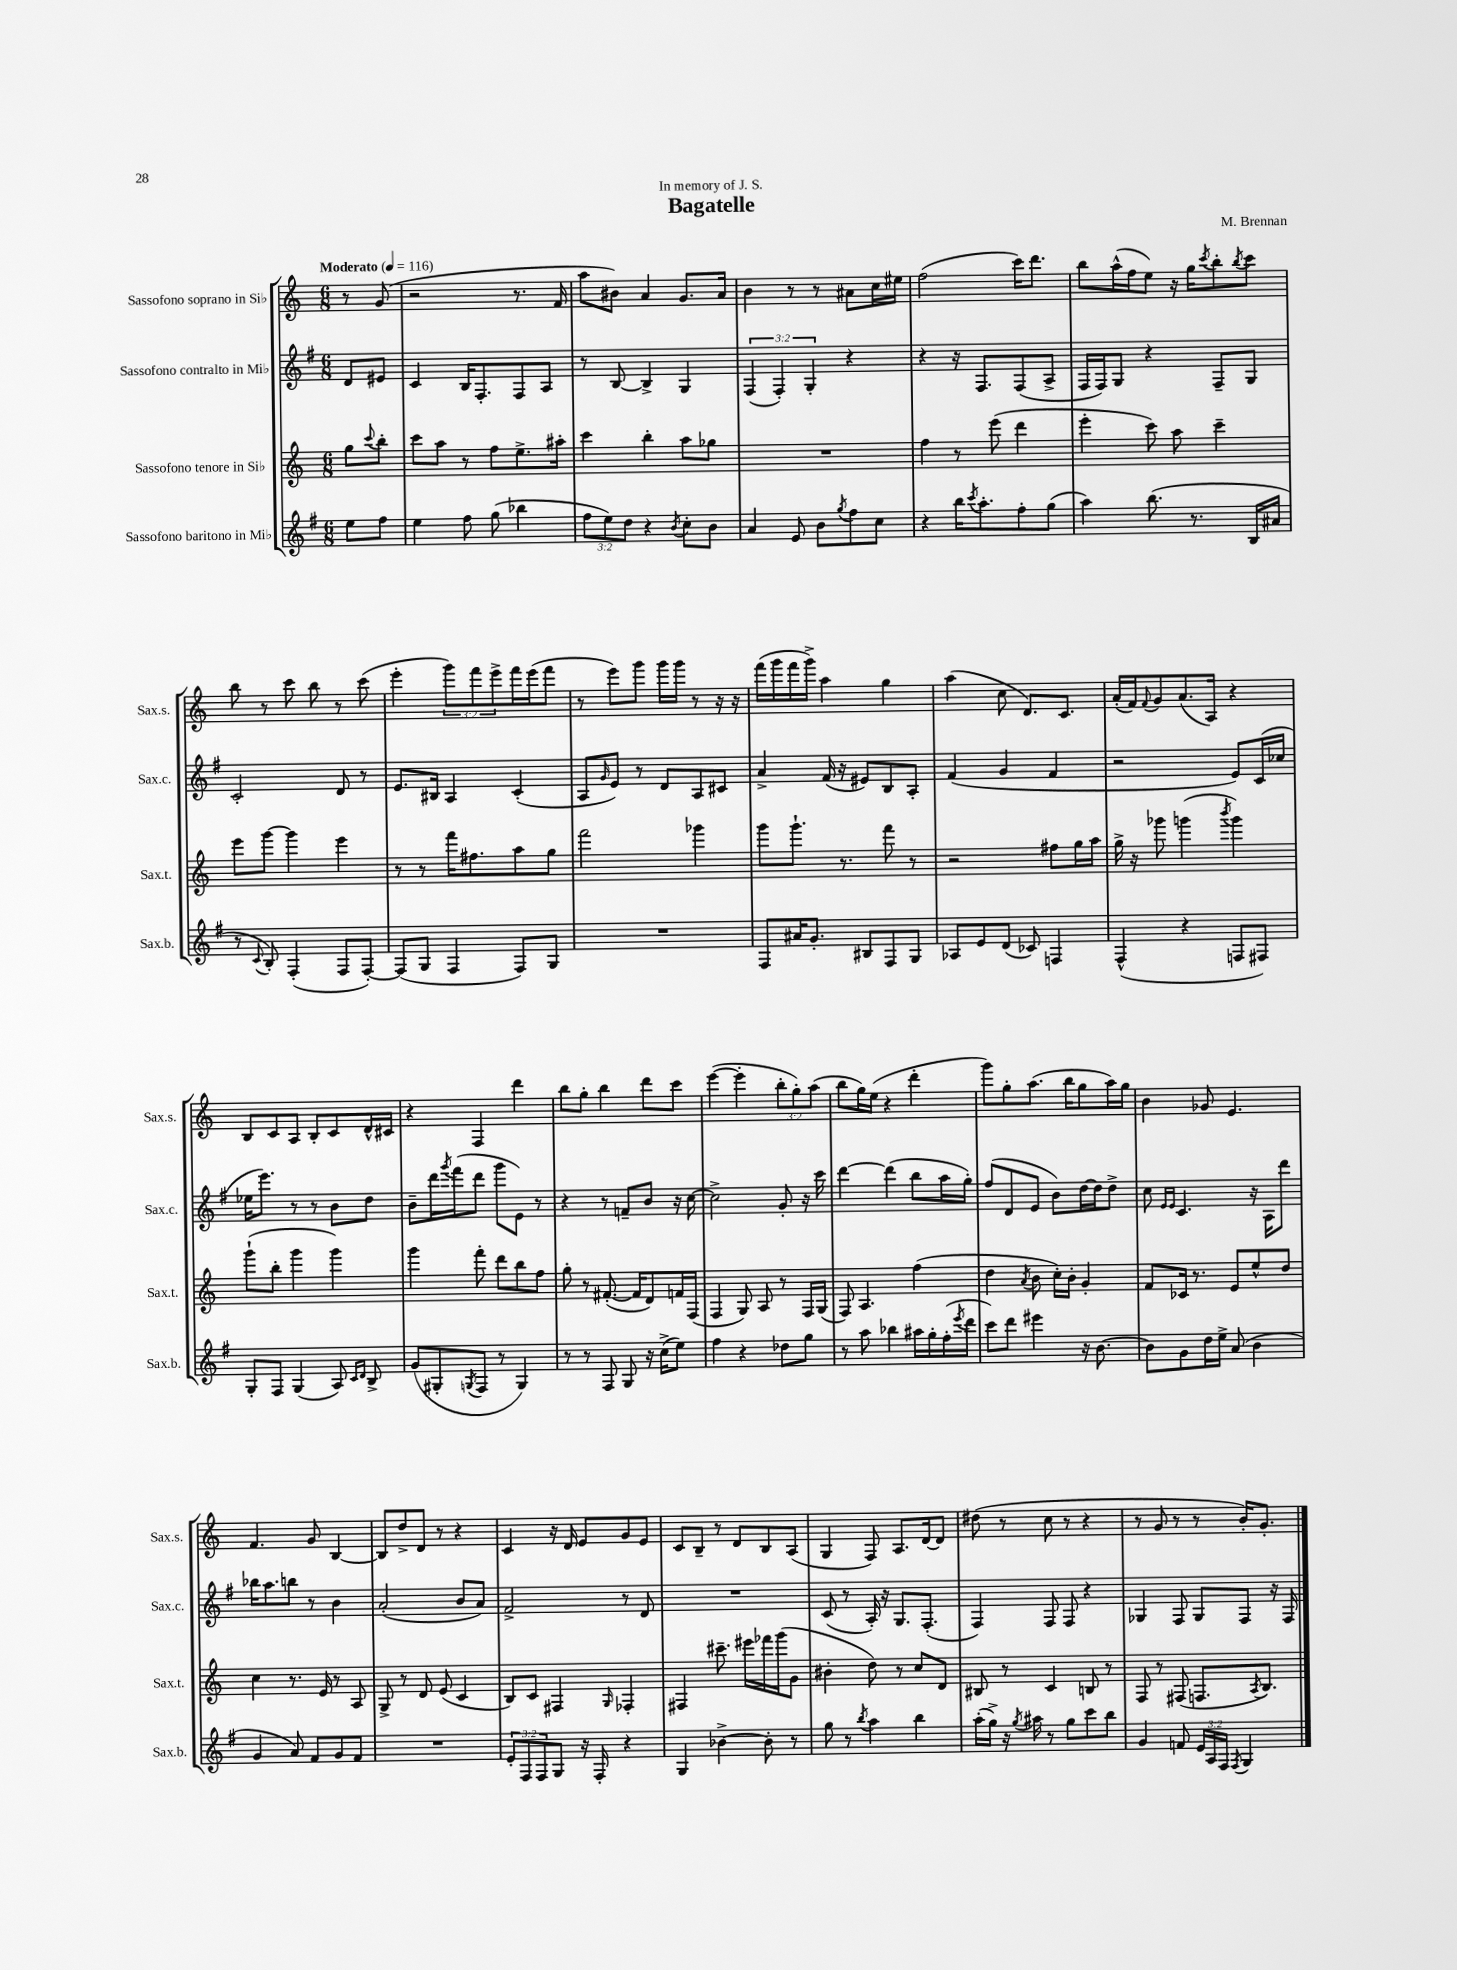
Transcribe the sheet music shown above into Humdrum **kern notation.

**kern	**kern	**kern	**kern
*staff4	*staff3	*staff2	*staff1
*clefG2	*clefG2	*clefG2	*clefG2
*k[f#]	*k[]	*k[f#]	*k[]
*M6/8	*M6/8	*M6/8	*M6/8
*MM116	*MM116	*MM116	*MM116
8ee	8gg	8d	8r
.	8qqccc	.	.
8ff#	8bb'	8e#	(8g
=	=	=	=
4ee	8ccc	4c	2r
.	8aa	.	.
8ff#	8r	16B	.
.	.	8.F#'	.
(8gg	8ff	.	.
4bb-	8.ee^	8F#	8.r
.	.	8A	.
.	16aa#'	.	16f
=	=	=	=
12ff#	4ccc	8r	8aa
12ee)	.	.	.
.	.	[8B	8b#)
12dd	.	.	.
4r	4bb'	4B^]	4a
8qb	.	.	.
8cc'	8aa	4G	8.g
8b	8gg-	.	.
.	.	.	16a
=	=	=	=
4a	2.r	(6F#	4b
.	.	6F#')	.
8e	.	.	8r
.	.	6G'	.
8b	.	.	8r
8qgg	.	.	.
8ff#	.	4r	8a#
8cc	.	.	16cc
.	.	.	16ee#
=	=	=	=
4r	4ff	4r	(2ff
16bb	8r	16r	.
8qccc	.	.	.
8.aa'	.	8.F#	.
.	(8eee	.	.
8ff#'	4ddd	(8F#	16ccc)
.	.	.	8.ddd
(8gg	.	8A^	.
=	=	=	=
4aa)	4eee'	16F#	8bb
.	.	16F#)	.
.	.	8G	(16aa^^
.	.	.	16ff
(8.bb	8ccc)	4r	8ee)
.	8aa	.	16r
8.r	.	.	16gg
.	.	.	8qccc
.	4ccc~	8F#~	8bb'
.	.	.	8qbb
16B	.	8G	8ccc
16a#	.	.	.
=	=	=	=
8r	8eee	2c'	8bb
8qqc	.	.	.
8B')	[8ggg	.	8r
(4F#'	4ggg]	.	8ccc
.	.	.	8bb
8F#	4eee	8d	8r
[8F#')	.	8r	(8ccc
=	=	=	=
(8F#]	8r	8.e	4eee'
8G	8r	.	.
.	.	16B#	.
4F#	16fff	4A	12ggg)
.	8.ff#	.	.
.	.	.	12fff
.	.	.	12eee^
8F#)	8aa	(4c'	16fff
.	.	.	(16eee
8G	8gg	.	8fff
=	=	=	=
2.r	2fff	8A	8r
.	.	16qqg	.
.	.	8e)	8eee)
.	.	8r	8ggg
.	.	8d	16ggg
.	.	.	16ggg
.	4ggg-	8A	8r
.	.	8c#	16r
.	.	.	16r
=	=	=	=
8F#	8ggg	4a^	(16fff
.	.	.	16ggg
16a#	8.ggg`	.	16fff
8.g'	.	.	16ggg^)
.	.	(16f#	4aa
.	8.r	16r	.
8B#	.	8e#)	.
8F#	8fff	8B	4gg
8G	8r	8A'	.
=	=	=	=
8A-	2r	(4f#	(4aa
8e	.	.	.
(8d	.	4g	8cc
8c-)	.	.	8.d)
4F	8ff#	4f#	.
.	.	.	8.c
.	16gg	.	.
.	16aa	.	.
=	=	=	=
(4F#^^	16gg^	2r	(16a'
.	16r	.	16f)
.	.	.	8qqf
.	8ggg-	.	8g
4r	(4ggg	.	(8.a
.	.	.	16A)
.	8qbbb	.	.
8F	4ggg)	8e)	4r
8F#)	.	(16c	.
.	.	16cc-	.
=	=	=	=
8G'	(8ggg`	16ee-	8B
.	.	8.eee)	.
8F#	8bb'	.	8c
(4G	4ggg	8r	8A
.	.	8r	8B'
8A)	4ggg)	8b	8c
16qqc	.	.	.
16qqd	.	.	.
8B^	.	8dd	16d^^
.	.	.	16c#
=	=	=	=
(8g	4ggg	8b~	4r
8G#'	.	16ddd	.
.	.	8qggg	.
.	.	(16fff#	.
8qG	.	.	.
8F#	8fff'	8ddd	4F
8r	8ddd	8ggg	.
4G)	8bb	8e)	4ddd
.	8ff	8r	.
=	=	=	=
8r	8gg'	4r	8bb
8r	8r	.	8gg'
8F#	([8.f#'	8r	4bb
8G	.	8f~	.
.	16f#]	.	.
16r	8d)	8b	8ddd
(16cc^	.	.	.
8ee)	16f	16r	8ccc
.	(16F	[16cc	.
=	=	=	=
4ff#	4F	2cc^]	([4eee
4r	8G)	.	4eee']
.	8A	.	.
8dd-	8r	8g'	12bb'
.	.	.	12gg')
8gg	16F	16r	.
.	.	.	(12aa
.	(16G	16ccc	.
=	=	=	=
8r	8F)	[4ddd	8bb
8aa	4.A	.	16gg)
.	.	.	(16ee
4bb-	.	(4ddd]	4r
16aa#	(4ff	8bb	4ddd'
16gg'	.	.	.
(16ff#'	.	16aa	.
8qeee	.	.	.
16ddd	.	16gg')	.
=	=	=	=
8ccc)	4dd	(8ff#	8ggg)
8ddd	.	8d	8gg'
.	8qa	.	.
4eee#	8b	8e	(8.aa
.	16cc')	8b)	.
.	16b'	.	16bb
16r	4g'	[16dd	8gg
[8.b	.	16dd]	.
.	.	8dd^	16aa)
.	.	.	16gg
=	=	=	=
8b]	8f	8cc	4b
.	.	16qqe	.
.	.	16qqe	.
8g	16c-	4.c	.
.	8.r	.	.
16dd	.	.	8g-
16ee^	.	.	.
(8a	8e	.	4.e
4b	8ee^^	16r	.
.	.	16A	.
.	8dd	8ddd	.
=	=	=	=
4g	4cc	16bb-	4.f
.	.	8.aa	.
8a)	8.r	8bb	.
8f#	.	8r	8g
.	16e	.	.
8g	8r	4b	[4B
8f#	8A	.	.
=	=	=	=
2.r	8G^	(2a'	8B]
.	8r	.	8dd^
.	8d	.	8d
.	(8e	.	8r
.	4c	8b	4r
.	.	8a)	.
=	=	=	=
12e'	8B)	2f#^	4c
12F#	.	.	.
.	8c	.	.
12F#	.	.	.
8G	4F#	.	16r
.	.	.	16d
16r	.	.	8e
16F#'	.	.	.
.	16qqG	.	.
4r	4F-'	8r	8g
.	.	8d	8e
=	=	=	=
4G	4F#	2.r	8c
.	.	.	8B~
[4b-^	8.ccc#~	.	8r
.	.	.	8d
.	16eee#	.	.
8b-']	16fff-	.	8B
.	(16ggg	.	.
8r	8g	.	(8A
=	=	=	=
8gg	4b#'	(8c	4G
8r	.	8r	.
8qbb	.	.	.
4aa	8dd)	16A')	8F)
.	.	16r	.
.	8r	8.G	8.A
4bb	8cc	.	.
.	.	(8.F#'	[16d
.	8d	.	8d]
=	=	=	=
(16aa'	8B#	4F#)	(8dd#
16gg^)	.	.	.
16r	8r	.	8r
8qgg	.	.	.
16aa#	.	.	.
8r	4c	8F#	8cc
8gg	.	8F#	8r
8ccc	8B	4r	4r
8bb	8r	.	.
=	=	=	=
4g	8F	4G-	8r
.	8r	.	8g
8f	(8F#	8F#	8r
24e	8.F	8G-	8r
24A	.	.	.
24F#	.	.	.
8qF#	.	.	.
4G	.	8F#	16b')
.	8qA	.	.
.	8.B)	.	8.g'
.	.	16r	.
.	.	16F#	.
==	==	==	==
*-	*-	*-	*-
